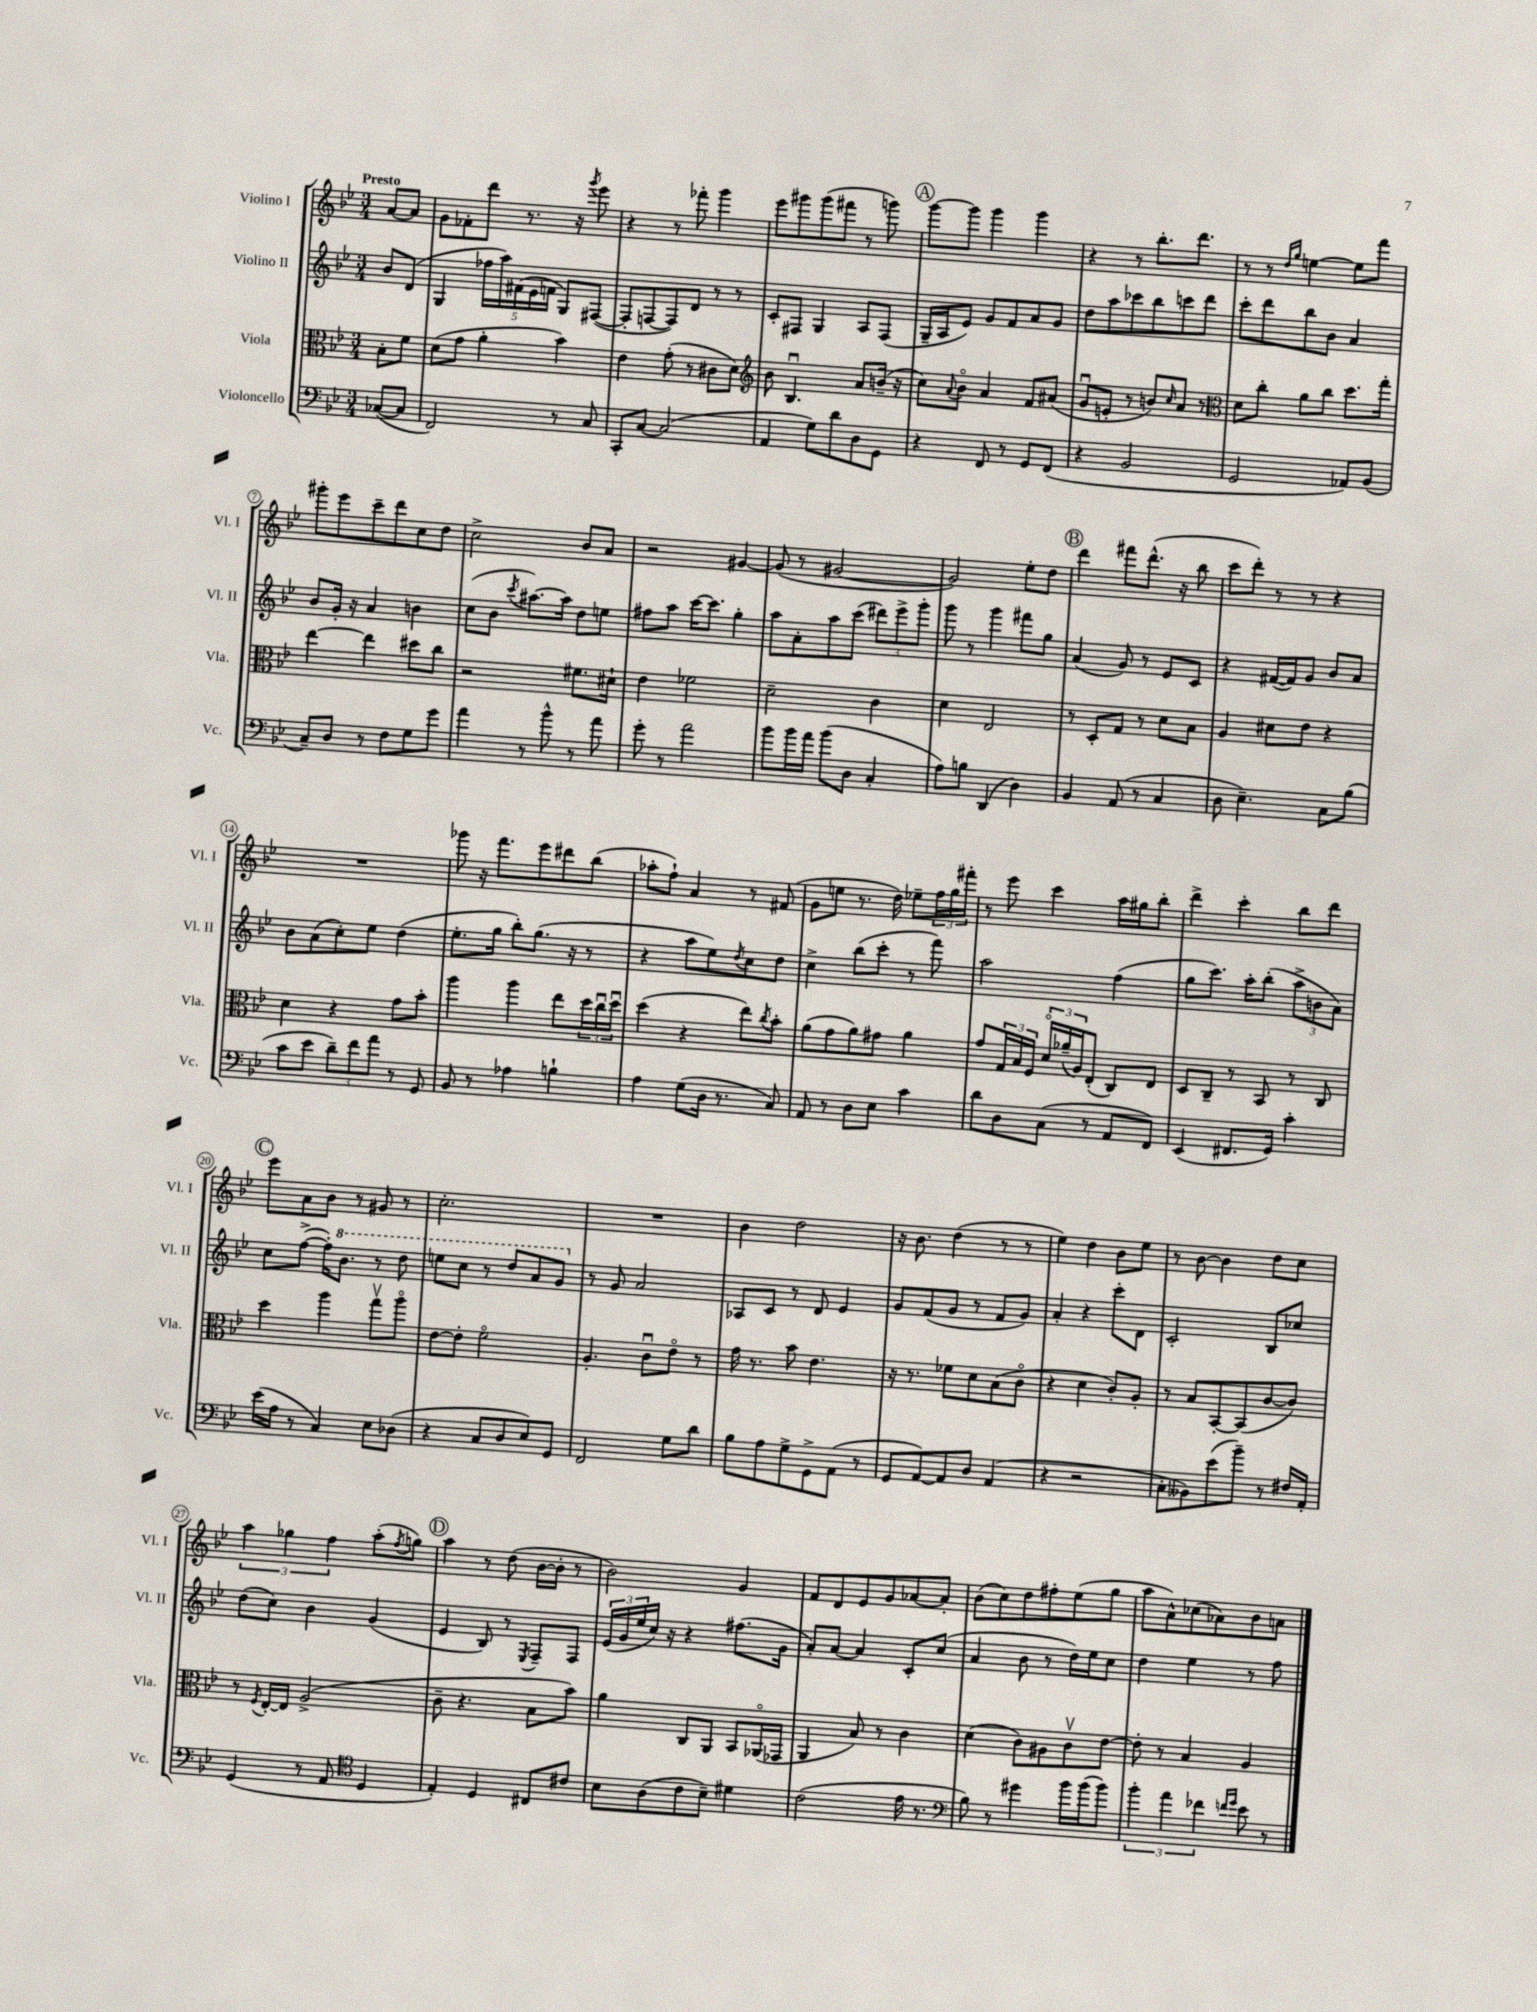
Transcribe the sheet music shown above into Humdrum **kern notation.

**kern	**kern	**kern	**kern
*part4	*part3	*part2	*part1
*staff4	*staff3	*staff2	*staff1
*I"Violoncello	*I"Viola	*I"Violino II	*I"Violino I
*I'Vc.	*I'Vla.	*I'Vl. II	*I'Vl. I
*clefF4	*clefC3	*clefG2	*clefG2
*k[b-e-]	*k[b-e-]	*k[b-e-]	*k[b-e-]
*M3/4	*M3/4	*M3/4	*M3/4
=	=	=	=
!	!	!	!LO:TX:a:B:t=Presto
([8C-X/L	8B-'\L	8b-/L	[8a/L
8C-/J]	8f\J	(8d/J	8a/J]
=1	=1	=1	=1
2FF/)	(8d\L	4G/	8g\L
.	8g\J	.	8f-X'\
.	4a'\	20ff-X\LL	8ddd\J
.	.	20aa\)	.
.	.	(20f#X\	.
.	.	.	8.r
.	.	20e-\	.
.	.	20fn\JJ	.
8r	4b-\)	8G/L)	.
.	.	.	16r
.	.	.	8qggg/
8C/	.	([8F#X/J	8eee-\
=2	=2	=2	=2
8CC'/L	4e-\	8F#'/L]	4r
[8C/J	.	[8Fn/	.
(2C/]	(8g'\	8F/])	8r
.	8r	8d/J	8fff-X'\
.	8c#X\L	8r	4ggg\
.	8d\J)	8r	.
=3	=3	=3	=3
*	*clefG2	*	*
4AA/	8b-\	8c'/L	8eee-\L
.	4.B-u/	8F#X/J	8ggg#X\
8G\L)	.	4G/	(8ggg#\
8d\	.	.	8fff#X\J
8D\	8a/L	8A/L	8r
8GG\J	(16bn~/Jk	(8F#/J	8gggn\)
.	16r	.	.
!!LO:REH:place=s1:t=A
=4	=4	=4	=4
4r	8cc\L)	16G~/LL	[8ggg\L
.	.	16A/J	.
.	8qqa/	.	.
.	8b-\J	8e-/J)	8ggg\J]
8FF/	4a/	8g/L	4ggg\
8r	.	8f/	.
8GG/L	8f/L	8a/	4ggg\
(8FF/J	(8a#X/J	8g/J	.
=5	=5	=5	=5
4r	8gu/L	8dd\L	4r
.	8en'/J	8aa\	.
2BB-/	8r	8ccc-X\	8r
.	8bn/L)	8bb-\	8.bb-'\L
.	16qqcc/	.	.
.	8a/J	8cccn\	.
.	.	.	8.ddd\J
.	8r	8ddd\J	.
=6	=6	=6	=6
*	*clefC3	*	*
2GG/	8d\L	8ccc'\L	8r
.	8cc'\J	8ddd\	8r
.	.	.	16qqdd/LL
.	.	.	16qqgg/JJ
.	8a\L	8bb-\	[4een\
.	8cc\J	8b-\J	.
8AA-X/L)	8.dd\L	4a/	8ee\L]
(8BB-/J	.	.	8fff\J
.	16gg'\Jk	.	.
!!LO:LB:g=z
=7	=7	=7	=7
8C~/L)	[4ee-\	8b-/L	8ggg#X'\L
8D/J	.	16g'/Jk	8eee-\
.	.	16r	.
8r	4ee-\]	4a/	8ccc~\
8F\L	.	.	8ddd\
8G\	8dd#X\L	4bn\	8cc\
8g\J	8cc\J	.	8dd\J
=8	=8	=8	=8
4a\	2r	(8cc\L	2cc^\
.	.	8b-\J	.
.	.	8qccc/	.
8r	.	[8.aa#X\L)	.
8b-^^\	.	.	.
.	.	16aa#\Jk]	.
8r	8.f#X\L	8dd\L	8b-/L
8a\	.	8een\J	8a/J
.	16d#X`\Jk	.	.
=9	=9	=9	=9
8g'\	4e-\	8ff#X\L	2r
8r	.	8aa\J	.
2a\	2f-X\	[16ccc\KL	.
.	.	8.ccc\J]	.
.	.	4gg'\	[4g#X/
=10	=10	=10	=10
8b-\L	2d~\	8aa\L	(8g#/]
16b-\L	.	8a'\	8r
16a\JJ	.	.	.
(8b-\L	.	8aa\	[2g#X/
8D\J	.	(8ccc\J	.
4C'/	4c\	12ddd#X\L)	.
.	.	12eee-^\	.
.	.	12ggg'\J	.
=11	=11	=11	=11
8A\L)	4d\	8ggg\	2g#/])
8Bn\J	.	8r	.
(4DD/	2E-/	4ggg\	.
4D\)	.	8fff#X\L	8ee-'\L
.	.	8gg\J	8dd\J
!!LO:REH:place=s1:t=B
=12	=12	=12	=12
4BB-/	8r	(4a/	4ddd\
.	8D'/L	.	.
(8AA/	8G/J	8g/)	8fff#X\L
8r	8r	8r	(8.ddd^^\J
4C/	8d\L	8e-/L	.
.	.	.	16r
.	8B-\J	8c/J	8bb-\
=13	=13	=13	=13
8D\	4A/	4r	8ccc\L
4.E-~\)	.	.	8ddd'\J)
.	8d#X\L	([16f#X/LL	8r
.	.	16f#/J])	.
.	8e-\J	8g/J	8r
8C\L	4r	8b-/L	4r
(8B-\J	.	8a/J	.
!!LO:LB:g=z
=14	=14	=14	=14
8c\L	4d\	8b-\L	2.r
8e-\J	.	(8a\	.
12d~\L)	4r	8cc'\)	.
12f\	.	.	.
.	.	8ee-\J	.
12a\J	.	.	.
8r	8g\L	(4dd\	.
8GG/	8b-'\J	.	.
=15	=15	=15	=15
8BB-/	4aa\	8.ee-'\L	8ggg-X\
8r	.	.	16r
.	.	16gg\Jk	8.fff\L
4A-X\	4aa\	8bb-'\L)	.
.	.	(8.gg\J	8eee-\
4Bn`\	8ee-\L	.	8ddd#X\
.	.	16r	.
.	24dd\L	8r	(8bb-\J
.	24ccu\	.	.
.	24ddu\JJ	.	.
=16	=16	=16	=16
4A\	(4dd\	4r	8aa-X'\L
.	.	.	8ff`\J)
(8G\L	4r	8aa\L	4a/
16D\Jk	.	8ee-\)	.
8.r	.	.	.
.	.	8qdd/	.
.	8ee-\L)	8cc\	8r
.	8qcc/	.	.
8C/)	8b-'\J	8dd\J	(8f#X/
=17	=17	=17	=17
8AA/	(8a\L	4cc^\	8g\L
8r	8g\	.	8een\J
8D\L	8a\)	(8bb-\L	8.r
8E-\J	8g#X\J	8ccc'\J	.
.	.	.	16dd\)
4c\	4a\	8r	8ee-X~\L
.	.	8fff\)	24ff\L
.	.	.	24gg\
.	.	.	24fff#X'\JJ
=18	=18	=18	=18
8d\L	8g/L	2aa\	8r
8D\	24G/L	.	8eee-\
.	24B-/	.	.
.	24F/JJ	.	.
(8C\J	24d/LL	.	4ccc\
.	(24a-X~/	.	.
.	24A/J)	.	.
8r	(8E-'/J	.	.
8AA/L	8C/L)	(4ff\	16aa\LL
.	.	.	16gg#X\J
8FF/J)	8E-/J	.	8bb-'\J
=19	=19	=19	=19
(4EE-/	8D/L	8gg\L	4ddd^\
.	8C~/J	8.ccc\J)	.
8.FF#X/L	8r	.	4ccc'\
.	.	16aa'\KL	.
.	8BB-/	(8bb-'\J	.
16GG/Jk)	.	.	.
4c'\	8r	12aa^\L	8bb-\L
.	.	12bn\	.
.	8C/	.	8ddd\J
.	.	12a\J)	.
!!LO:LB:g=z
!!LO:REH:place=s1:t=C
=20	=20	=20	=20
(16e-\LL	4dd\	8cc\L	8eee-\L
16A\JJ	.	.	.
8r	.	([8ff^\J	8a\
4C/)	4aa\	16ff'\KL])	8b-\J
*	*	*8va	*
.	.	8.bb-\J	.
.	.	.	8r
8E-\L	8ggv\L	8r	8g#X/
(8D-X\J	8aa\J	8ddd\	8r
=21	=21	=21	=21
4r	[8e-\L	8eeen\L	2.cc'\
.	8e-'\J]	8ccc\J	.
8C/L	2f\	8r	.
8D/	.	8ddd/L	.
8E-/)	.	8aa/	.
8GG/J	.	8gg/J	.
=22	=22	=22	=22
*	*	*X8va	*
2FF/	4.A'/	8r	2.r
.	.	8g/	.
.	.	2a/	.
.	8cu\L	.	.
8G\L	8e-\J	.	.
8d\J	8r	.	.
=23	=23	=23	=23
8B-\L	16g\	8A-X/L	4b-\
.	8.r	.	.
8A\	.	8c/J	.
8G^\	8b-\	8r	2dd\
8GG^\	4.e-\	8d/	.
(8AA\J	.	4e-/	.
8r	.	.	.
=24	=24	=24	=24
8GG/L	16r	8g/L	16r
.	8.r	.	8.b-\
[8AA/)	.	(8f/	.
8AA/]	8f-X\L	8g/J	(4dd\
8D/J	8d\	8r	.
(4AA/	(8B-\	8f/L	8r
.	8c\J	8g/J)	8r
=25	=25	=25	=25
4r	4r	4a'/	4ee-\)
2r	4d\	4r	4dd\
.	8c'/L)	8ccc'\L	8b-\L
.	8A'/J	8d\J	8ee-\J
=26	=26	=26	=26
8C'\L	8r	2c'/	8r
8BB--X\)	8B-/L	.	[8b-\
(8e-\	[8BB-'/	.	4b-\]
8b-~\J)	(8BB-/]	.	.
8r	[8c/	8B-/L	8dd\L
16F#X/LL	8c/J])	8cc-X/J	8cc\J
16AA'/JJ	.	.	.
!!LO:LB:g=z
=27	=27	=27	=27
(4GG/	8r	(8dd\L	6aa\
.	8qF/	.	.
.	[16E-'/LL	8cc\J)	.
.	.	.	6gg-X\
.	16E-/JJ]	.	.
8r	(2A^/	4b-\	.
.	.	.	6ff\
8AA/	.	.	.
*clefC4	*	*	*
4D/	.	(4g/	(8aa'\L
.	.	.	8qff/
.	.	.	8ggn\J)
!!LO:REH:place=s1:t=D
=28	=28	=28	=28
4E-'/)	8c~\	4e-/	4aa\
.	4.r	.	.
4D/	.	8B-/)	8r
.	.	8r	(8dd\
.	.	8qE-/	.
8C#X/L	8B-\L	8F~/L	[16b-\LL
.	.	.	16b-'\JJ]
8c#X/J	8b-\J)	8F/J	8r
=29	=29	=29	=29
8B-\L	4a\	(24e-/LL	2b-\)
.	.	24g/	.
.	.	24ee-/	.
(8A\	.	16cc/JJ)	.
.	.	16r	.
8c\	8C/L	4r	.
8B-~\J)	8AA/J	.	.
4d#X\	8BB-/L	(8.ff#X\L	4g/
.	(16AA-X/L	.	.
.	16GG-X/JJ	16g\Jk	.
=30	=30	=30	=30
(2c\	4AA/	8a'/L)	8f/L
.	.	[8a/J	8d/
.	8B-/)	4a/]	8e-/
.	8r	.	8g/
16e-\	4c\	8c'/L	[8a-X/
8.r	.	.	.
.	.	(8cc/J	8a-'/J]
=31	=31	=31	=31
*clefF4	*	*	*
8B-\)	(4d\	4a/	(8b-\L
8r	.	.	8cc\)
4g#X\	8c\L)	8b-\	8dd\
.	8A#X\	8r	8ff#X'\
16b-\LL	8cv\	16dd\LL)	(8ee-\
(16b-\J	.	16ee-\J	.
8b-\J)	[8e-\J	8cc\J	8gg\J
=32	=32	=32	=32
6b-'\	8e-'\]	4dd\	8aa\L
.	8r	.	8a^^\)
6a\	.	.	.
.	4B-/	4ee-\	(8cc-X\
6f-X\	.	.	.
.	.	.	8a-X\)
16qqfn/LL	.	.	.
16qqg/JJ	.	.	.
8e-\	4A/	8r	8b-\
8r	.	8ff\	8an\J
==	==	==	==
*-	*-	*-	*-
